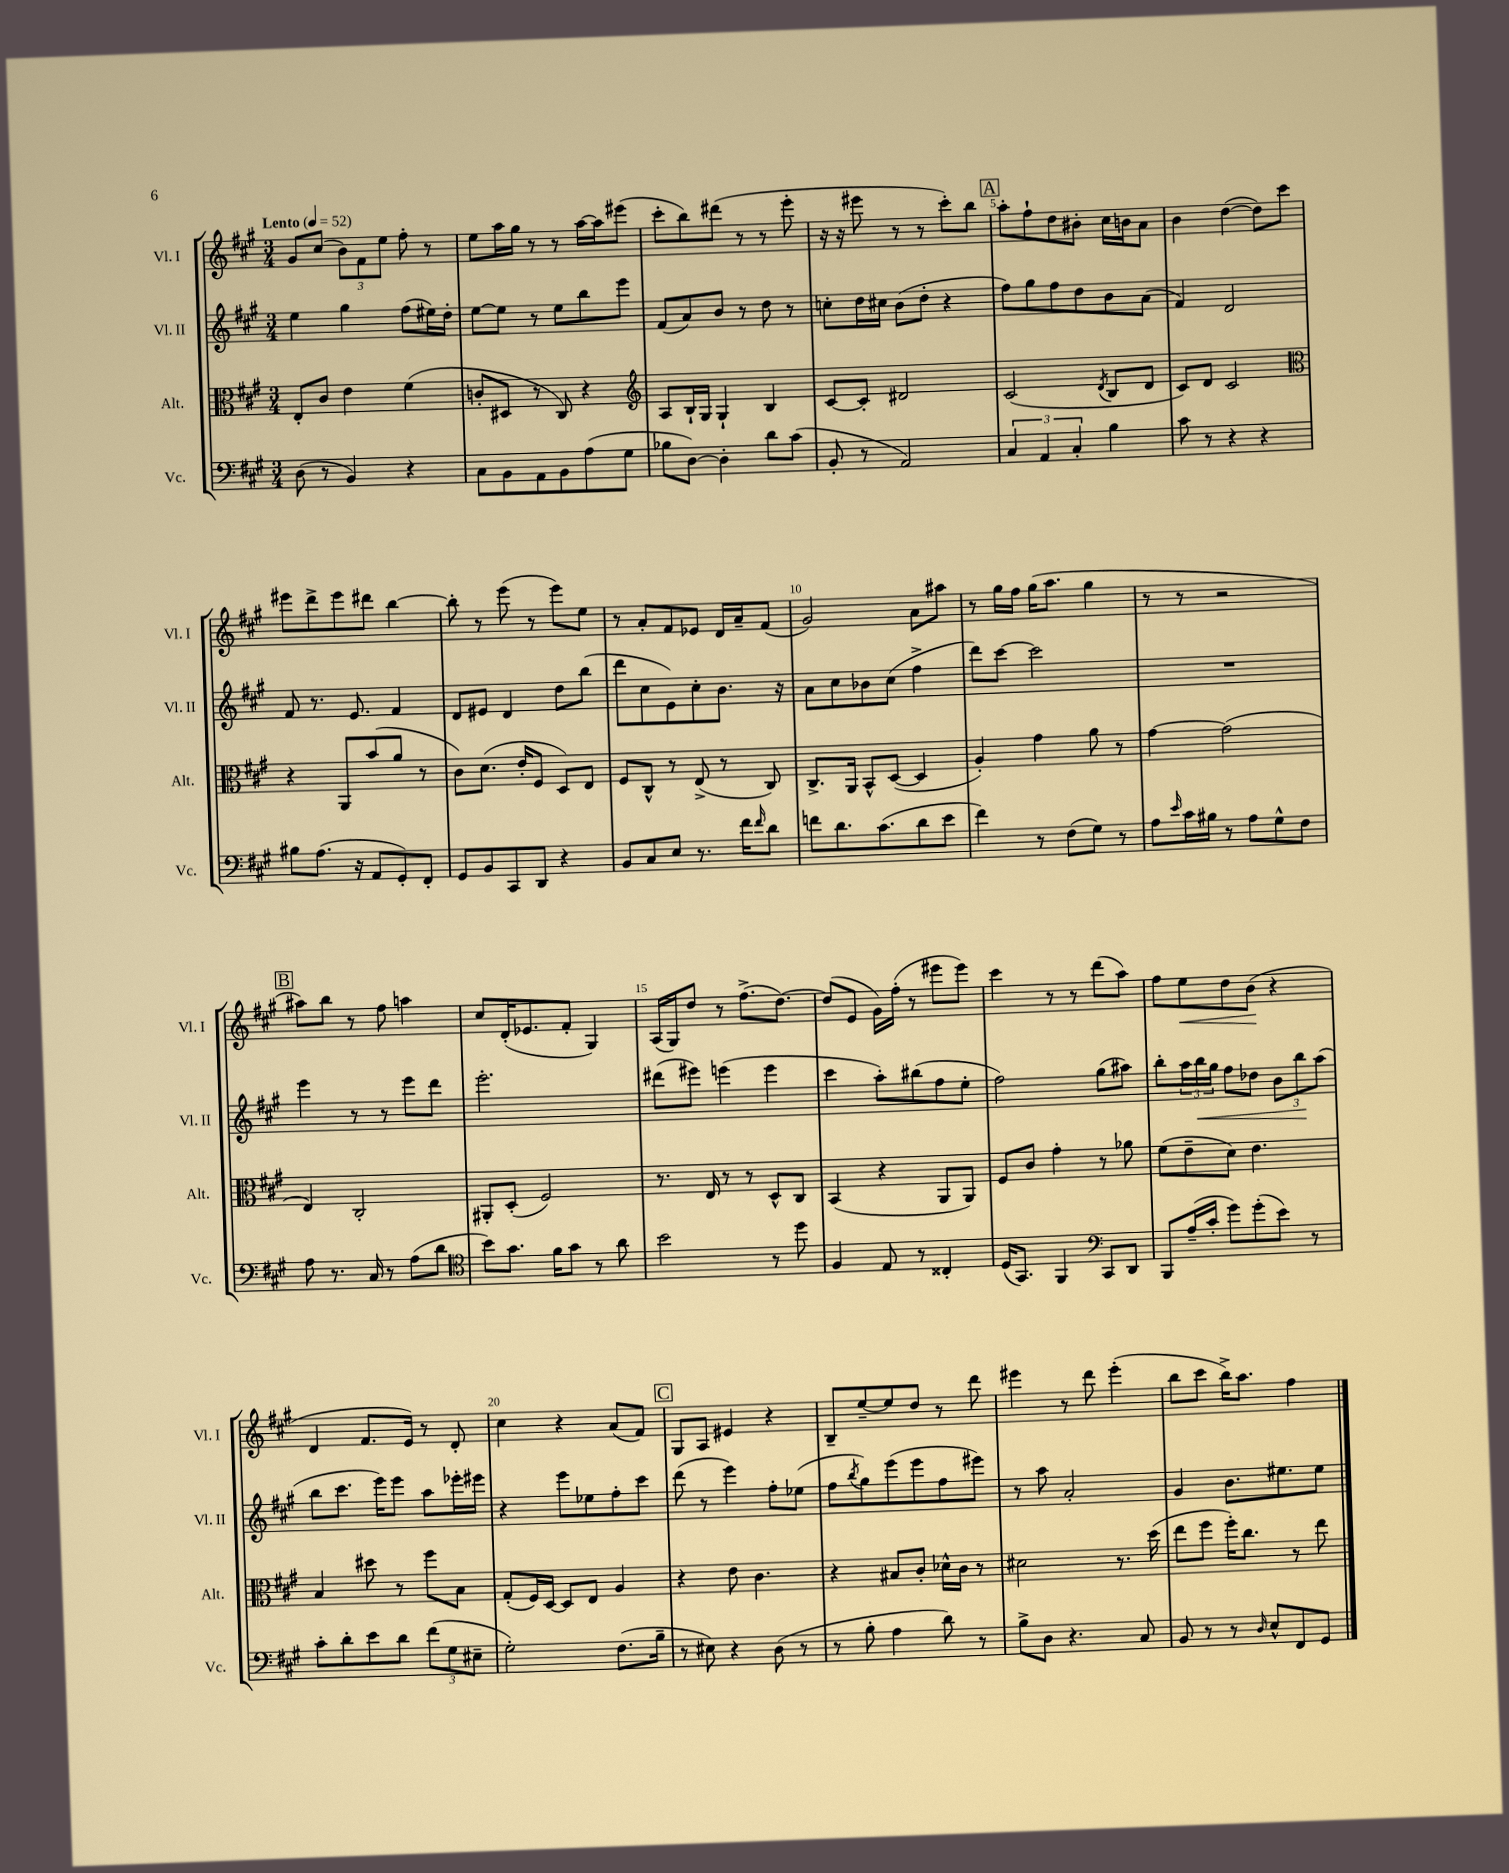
<<
\new StaffGroup <<
\new Staff = "s0" \with { instrumentName = "Vl. I" shortInstrumentName = "Vl. I" } {
    \clef treble \key a \major \numericTimeSignature \time 3/4 \tempo "Lento" 4 = 52
    gis'8 cis''8( \tuplet 3/2 { b'8) fis'8 e''8 } fis''8-. r8 |
    e''8 a''16 gis''16 r8 r8 a''16~ a''16 eis'''8( |
    cis'''8-. b''8) dis'''8( r8 r8 e'''8-. |
    r16 r16 eis'''8 r8 r8 cis'''8-.) b''8 |
    \mark \markup { \box "A" } a''8-. fis''8-! d''8 bis'8-. cis''16 b'16 a'8 |
    b'4 d''4~( d''8) cis'''8 |
    eis'''8 d'''8-> eis'''8 dis'''8 b''4~ |
    b''8-. r8 e'''8( r8 e'''8) e''8 |
    r8 a'8-. fis'8 ees'8 d'16 a'16-- fis'8( |
    gis'2) a'8 ais''8 |
    r8 gis''16 fis''16 gis''16( a''8. gis''4 |
    r8 r8 r2 |
    \mark \markup { \box "B" } ais''8) b''8 r8 fis''8 a''4 |
    cis''8 d'16-.( ees'8. fis'8-. gis4) |
    a16( gis16) d''8 r8 fis''8.->( d''8.~) |
    d''8( e'8 gis'16) fis''16-.( r8 eis'''8 eis'''8) |
    cis'''4 r8 r8 d'''8( a''8) |
    fis''8 e''8\< d''8 b'8\!( r4 |
    d'4 fis'8. e'16) r8 d'8-. |
    cis''4 r4 a'8( fis'8) |
    \mark \markup { \box "C" } gis8 a8 eis'4 r4 |
    b8-- e''8~-- e''8 d''8 r8 d'''8 |
    eis'''4 r8 d'''8 eis'''4-.( |
    b''8 cis'''8 b''16->) a''8. fis''4 \bar "|." |
}
\new Staff = "s1" \with { instrumentName = "Vl. II" shortInstrumentName = "Vl. II" } {
    \clef treble \key a \major \numericTimeSignature \time 3/4
    e''4 gis''4 fis''8( eis''16) d''16-. |
    e''8~ e''8 r8 e''8 b''8 e'''8 |
    fis'8( a'8) b'8 r8 d''8 r8 |
    c''8-. d''16 cis''16 b'8( d''8-. r4 |
    \mark \markup { \box "A" } fis''8) gis''8 fis''8 d''8 b'8 a'8( |
    fis'4) d'2 |
    fis'8 r8. e'8. fis'4 |
    d'8 eis'8 d'4 d''8 b''8( |
    d'''8 cis''8 e'8) cis''8-. b'8. r16 |
    a'8 cis''8 bes'8 cis''8( fis''4-> |
    d'''8) cis'''8~ cis'''2 |
    R2. |
    \mark \markup { \box "B" } e'''4 r8 r8 e'''8 d'''8 |
    e'''2.-. |
    dis'''8( eis'''8) e'''4( e'''4 |
    cis'''4 a''8-.) bis''8( fis''8 e''8-. |
    fis''2) gis''8( ais''8) |
    b''8-. \tuplet 3/2 { a''16 b''16\< gis''16 } fis''8 des''8 \tuplet 3/2 { b'8 b''8\! a''8( } |
    b''8 cis'''8. e'''16) e'''8 a''8 ees'''16-. eis'''16 |
    r4 e'''8 ees''8 fis''8-. cis'''8 |
    \mark \markup { \box "C" } d'''8( r8 e'''4) fis''8-. ees''8( |
    fis''8 \acciaccatura { b''8 } gis''8) e'''8( e'''8 fis''8 eis'''8) |
    r8 a''8 a'2-. |
    gis'4 b'8. eis''8. eis''8 \bar "|." |
}
\new Staff = "s2" \with { instrumentName = "Alt." shortInstrumentName = "Alt." } {
    \clef alto \key a \major \numericTimeSignature \time 3/4
    e8-. cis'8 e'4 fis'4( |
    c'8-. dis8 r8 cis8) r4 |
    \clef treble a8 b16-! gis16 gis4-! b4 |
    cis'8~ cis'8-. dis'2 |
    \mark \markup { \box "A" } cis'2( \acciaccatura { d'8 } b8 d'8 |
    cis'8) d'8 cis'2 |
    \clef alto r4 a,8 b'8( a'8 r8 |
    cis'8) d'8.( e'16-. fis8 d8) e8 |
    fis8 cis8-^ r8 e8->( r8 cis8) |
    cis8.-> a,16 b,8-^ d8~( d4 |
    a4-.) gis'4 a'8 r8 |
    gis'4~ gis'2( |
    \mark \markup { \box "B" } e4) cis2-. |
    ais,8-. d8-.( fis2) |
    r8. e16 r8 r8 d8-^ cis8 |
    b,4( r4 a,8 a,8) |
    fis8 cis'8 gis'4-. r8 aes'8 |
    fis'8( e'8-- d'8) e'4. |
    b4 dis''8 r8 fis''8 b8 |
    gis8-.( fis16) d16~ d8 e8 a4 |
    \mark \markup { \box "C" } r4 e'8 cis'4. |
    r4 bis8 cis'8-. des'16-^ cis'16 r8 |
    dis'2 r8. d''16( |
    e''8 fis''8 fis''16-.) cis''8. r8 e''8 \bar "|." |
}
\new Staff = "s3" \with { instrumentName = "Vc." shortInstrumentName = "Vc." } {
    \clef bass \key a \major \numericTimeSignature \time 3/4
    d8( r8 b,4) r4 |
    cis8 b,8 a,8 b,8 a8( gis8 |
    bes8 d8~) d4-. d'8 cis'8( |
    b,8-. r8 a,2) |
    \mark \markup { \box "A" } \tuplet 3/2 { cis4 a,4 cis4-. } b4 |
    cis'8 r8 r4 r4 |
    bis8 a8.( r16 a,8 gis,8-.) fis,8-. |
    gis,8 b,8 cis,8 d,8 r4 |
    b,8 cis8 e8 r8. fis'16 \grace { fis'16 } d'8 |
    f'8 d'8. cis'8.( d'8 e'8 |
    fis'4) r8 fis8( gis8) r8 |
    a8 \grace { e'16 } cis'16 bis16 r8 a8 gis8-^ fis8 |
    \mark \markup { \box "B" } a8 r8. cis16 r8 a8( d'8 |
    \clef tenor b'8) gis'8. fis'16 gis'8 r8 a'8 |
    b'2 r8 d''8 |
    fis4 e8 r8 cisis4-. |
    d16( gis,8.) fis,4 \clef bass cis,8 d,8 |
    b,,8 a16--( cis'16-. gis'8) gis'8-.( e'8) r8 |
    cis'8-. d'8-. e'8 d'8 \tuplet 3/2 { fis'8( gis8 eis8-- } |
    gis2-.) fis8.( b16-- |
    \mark \markup { \box "C" } r8 eis8) r4 d8( r8 |
    r8 b8-. a4 d'8) r8 |
    b8-> d8 r4. cis8 |
    b,8 r8 r8 \grace { d16 } e8-^ fis,8 gis,8 \bar "|." |
}
>>
>>
\layout { \context { \Score \override BarNumber.break-visibility = ##(#f #t #t) barNumberVisibility = #(every-nth-bar-number-visible 5) } }
